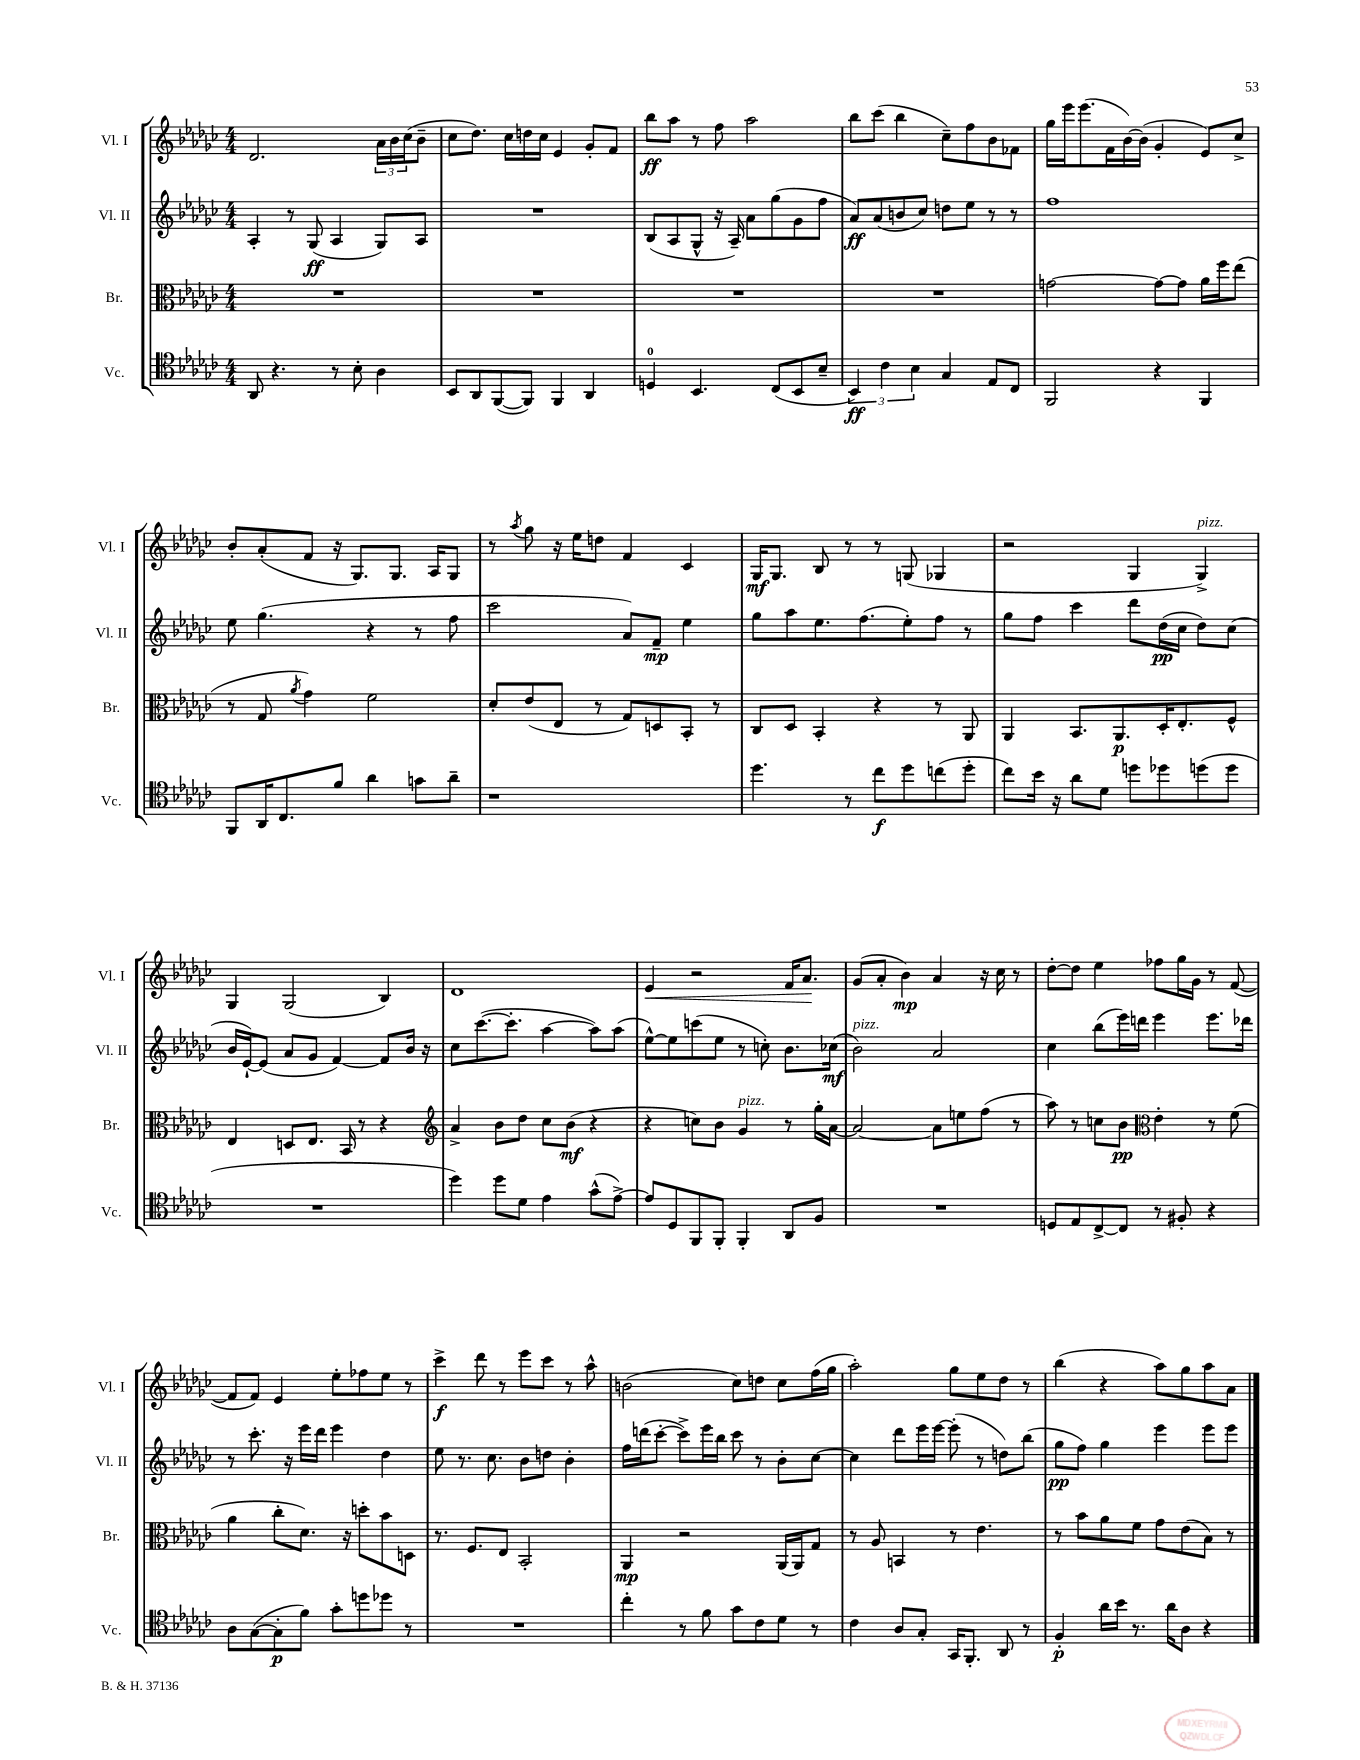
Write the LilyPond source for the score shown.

<<
\new StaffGroup <<
\new Staff = "s0" \with { instrumentName = "Vl. I" shortInstrumentName = "Vl. I" } {
    \clef treble \key ges \major \numericTimeSignature \time 4/4
    des'2. \tuplet 3/2 { aes'16 bes'16 ces''16( } bes'8-- |
    ces''8 des''8.) ces''16 d''16 ces''16 ees'4 ges'8-. f'8 |
    bes''8\ff aes''8 r8 f''8 aes''2 |
    bes''8 ces'''8( bes''4 ces''8--) f''8 bes'8 fes'8 |
    ges''16 ees'''16 ees'''8.( f'16 bes'16~) bes'16( ges'4-. ees'8) ces''8-> |
    bes'8-. aes'8-.( f'8 r16 ges8.) ges8. aes16 ges8 |
    r8 \acciaccatura { aes''8 } ges''8 r16 ees''16 d''8 f'4 ces'4 |
    ges16\mf ges8. bes8 r8 r8 g8( ges4 |
    r2 ges4 ges4->^\markup { \italic "pizz." }) |
    ges4 ges2( bes4) |
    des'1 |
    ees'4\< r2 f'16 aes'8.\! |
    ges'8( aes'8-. bes'4\mp) aes'4 r16 ces''16 r8 |
    des''8~-. des''8 ees''4 fes''8 ges''16 ges'16 r8 f'8~( |
    f'8 f'8) ees'4 ees''8-. fes''8 ees''8 r8 |
    ces'''4->\f des'''8 r8 ees'''8 ces'''8 r8 aes''8-^ |
    b'2( ces''8) d''8 ces''8 f''16( ges''16 |
    aes''2-.) ges''8 ees''8 des''8 r8 |
    bes''4( r4 aes''8) ges''8 aes''8 aes'8 \bar "|." |
}
\new Staff = "s1" \with { instrumentName = "Vl. II" shortInstrumentName = "Vl. II" } {
    \clef treble \key ges \major \numericTimeSignature \time 4/4
    aes4-. r8 ges8\ff( aes4 ges8) aes8 |
    R1 |
    bes8( aes8 ges8-^ r16 aes16--) aes'8 ges''8( ges'8 f''8 |
    aes'8\ff) aes'8( b'8 ces''8) d''8 ees''8 r8 r8 |
    f''1 |
    ees''8 ges''4.( r4 r8 f''8 |
    ces'''2 aes'8) f'8--\mp ees''4 |
    ges''8 aes''8 ees''8. f''8.( ees''8-.) f''8 r8 |
    ges''8 f''8 ces'''4 des'''8 des''16\pp( ces''16 des''8) ces''8( |
    bes'16 ees'16~-!) ees'8( aes'8 ges'8 f'4~) f'8 bes'16 r16 |
    ces''8 ces'''8.~( ces'''8.-. aes''4~ aes''8) aes''8( |
    ees''8~-^) ees''8 c'''8( ees''8 r8 c''8-.) bes'8. ces''16\mf( |
    bes'2^\markup { \italic "pizz." }) aes'2 |
    ces''4 bes''8( ees'''16) d'''16 ees'''4 ees'''8. des'''16 |
    r8 ces'''8.-. r16 ees'''16 des'''16 ees'''4 des''4 |
    ees''8 r8. ces''8. bes'8 d''8 bes'4-. |
    f''16 d'''16( ces'''8~-. ces'''8->) ees'''16 bes''16 ces'''8 r8 bes'8-. ces''8~ |
    ces''4 des'''8 ees'''16 ees'''16~ ees'''8-.( r8 d''8) bes''8( |
    ges''8\pp f''8) ges''4 ees'''4 ees'''8 ees'''8 \bar "|." |
}
\new Staff = "s2" \with { instrumentName = "Br." shortInstrumentName = "Br." } {
    \clef alto \key ges \major \numericTimeSignature \time 4/4
    R1 |
    R1 |
    R1 |
    R1 |
    g'2~ g'8~ g'8 aes'16 f''16 ees''8( |
    r8 ges8 \acciaccatura { aes'8 } ges'4) f'2 |
    des'8-. ees'8( ees8 r8 ges8) d8 bes,8-. r8 |
    ces8 des8 bes,4-. r4 r8 aes,8 |
    aes,4 bes,8. aes,8.\p des16-. ees8.-. f8-^ |
    ees4 d8 ees8. bes,16 r8 r4 |
    \clef treble aes'4-> bes'8 des''8 ces''8 bes'8\mf( r4 |
    r4 c''8) bes'8 ges'4^\markup { \italic "pizz." } r8 ges''16-. aes'16~ |
    aes'2~ aes'8 e''8 f''8( r8 |
    aes''8) r8 c''8 bes'8\pp \clef alto ees'4-. r8 f'8( |
    aes'4 ces''8-. des'8.) r16 d''8-. bes'8 d8 |
    r8. f8. ees8 bes,2-. |
    aes,4\mp r2 aes,16( aes,16) ges8 |
    r8 aes8 b,4 r8 ees'4. |
    r8 bes'8 aes'8 f'8 ges'8 ees'8( bes8) r8 \bar "|." |
}
\new Staff = "s3" \with { instrumentName = "Vc." shortInstrumentName = "Vc." } {
    \clef tenor \key ges \major \numericTimeSignature \time 4/4
    aes,8 r4. r8 bes8-. aes4 |
    bes,8 aes,8 f,8~( f,8) f,4 aes,4 |
    d4-0 bes,4. ces8( bes,8 bes8-- |
    \tuplet 3/2 { bes,4\ff) ces'4 bes4 } ges4 ees8 ces8 |
    f,2 r4 f,4 |
    f,8 aes,16 ces8. f'8 aes'4 g'8 aes'8-- |
    r1 |
    des''4. r8 ces''8\f des''8 c''8( des''8-. |
    ces''8) bes'16 r16 aes'8 des'8 d''8 des''8 d''8( d''8 |
    R1 |
    des''4) des''8 des'8 ees'4 ges'8-^( ees'8~->) |
    ees'8 des8 f,8 f,8-. f,4-. aes,8 f8 |
    R1 |
    d8 ees8 ces8~-> ces8 r8 fis8-. r4 |
    aes8 ges8~( ges8-.\p f'8) ges'8-. d''8 des''8 r8 |
    R1 |
    ces''4-. r8 f'8 ges'8 ces'8 des'8 r8 |
    ces'4 aes8 ges8-. ges,16 f,8.-. aes,8 r8 |
    f4-.\p aes'16 bes'16 r8. aes'16 aes8 r4 \bar "|." |
}
>>
>>
\layout { \context { \Score \remove "Bar_number_engraver" } }
